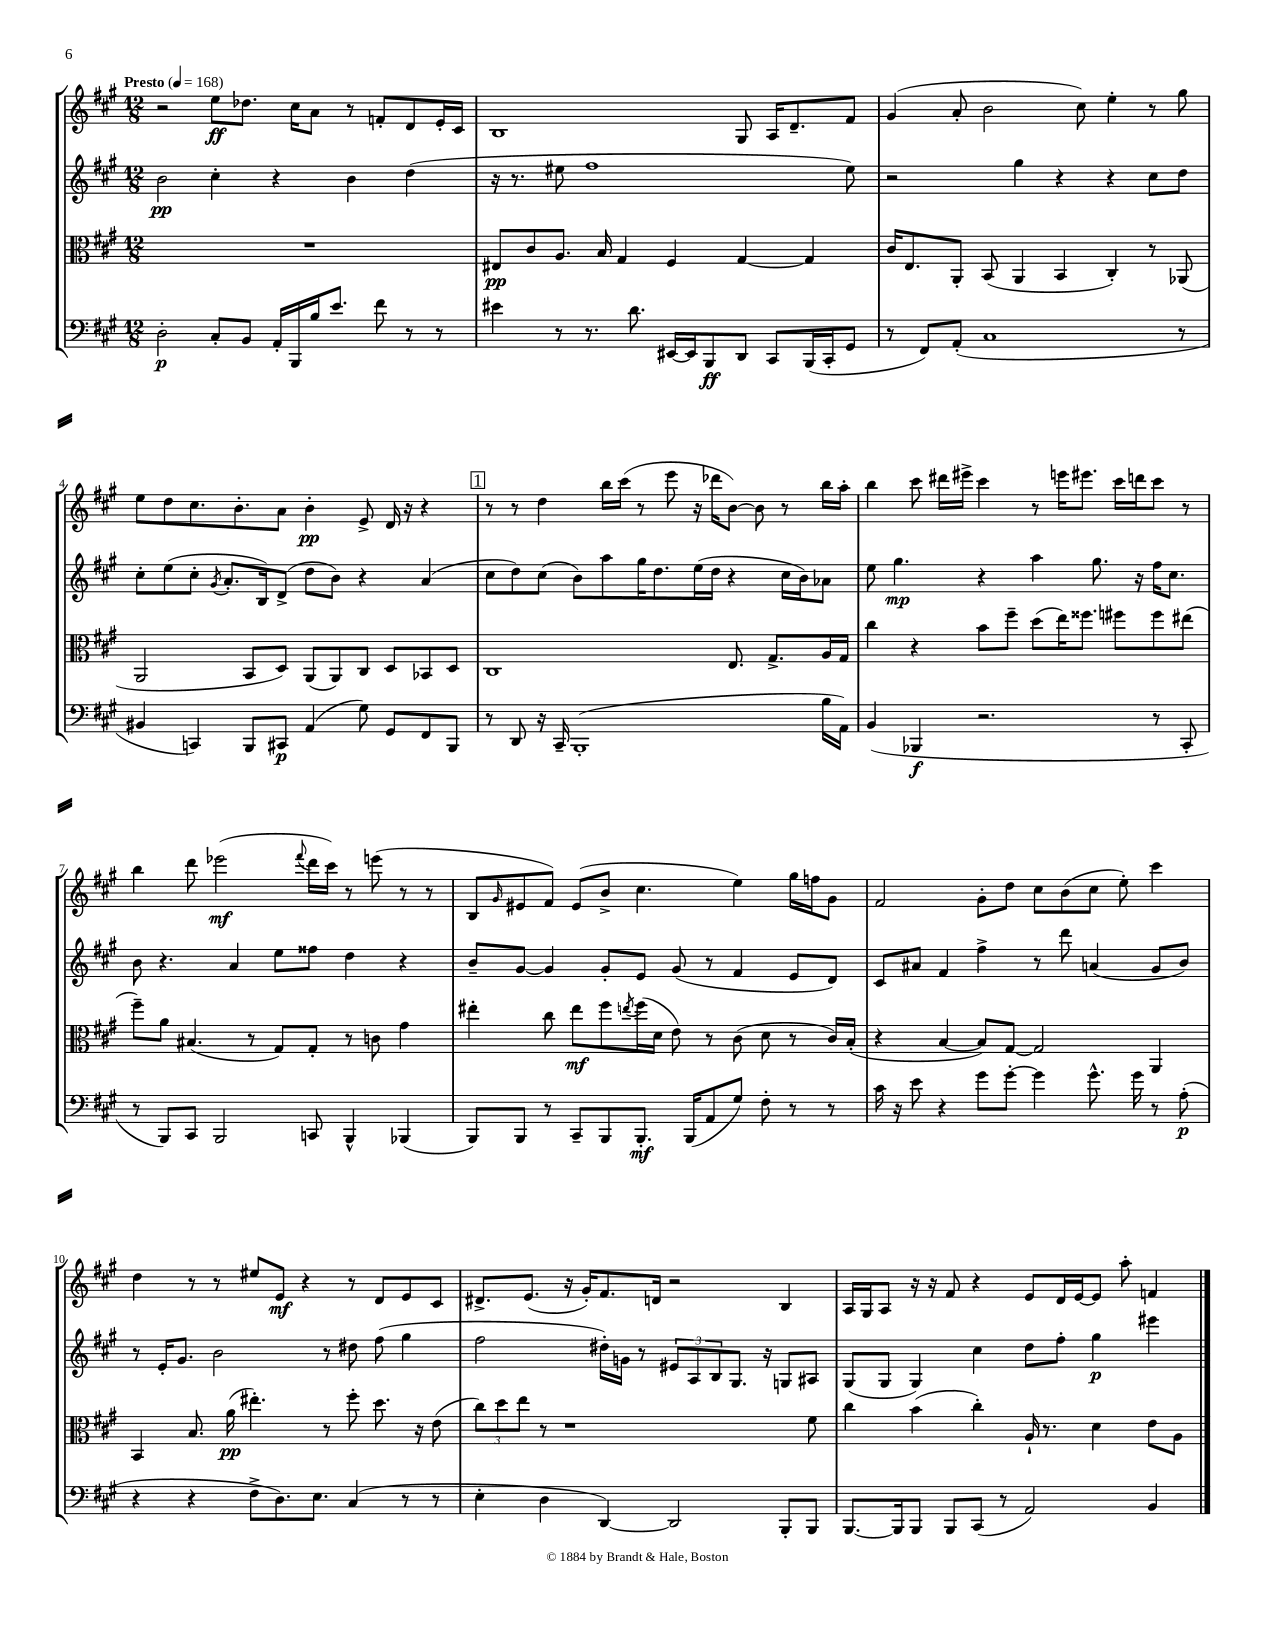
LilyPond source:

<<
\new StaffGroup <<
\new Staff = "s0" {
    \clef treble \key a \major \numericTimeSignature \time 12/8 \tempo "Presto" 4 = 168
    r2 e''8\ff des''8. cis''16 a'8 r8 f'8-. d'8 e'16-. cis'16 |
    b1 gis8 a16 d'8.-- fis'8 |
    gis'4( a'8-. b'2 cis''8) e''4-. r8 gis''8 |
    e''8 d''8 cis''8. b'8.-. a'8 b'4-.\pp e'8-> d'16 r16 r4 |
    \mark \markup { \box "1" } r8 r8 d''4 b''16 cis'''16( r8 e'''8 r16 des'''16 b'8~) b'8 r8 b''16 a''16-. |
    b''4 cis'''8 dis'''16 eis'''16-> cis'''4 r8 e'''16 eis'''8. cis'''16 d'''16 cis'''8 r8 |
    b''4 d'''8 ees'''2\mf( \appoggiatura { fis'''8 } d'''16 cis'''16) r8 e'''8( r8 r8 |
    b8 \grace { gis'16 } eis'8 fis'8) eis'8( b'8-> cis''4. e''4) gis''16 f''16 gis'8 |
    fis'2 gis'8-. d''8 cis''8 b'8( cis''8 e''8-.) cis'''4 |
    d''4 r8 r8 eis''8 e'8\mf r4 r8 d'8 e'8 cis'8 |
    dis'8.-> e'8.( r16 gis'16-.) fis'8. d'16 r2 b4 |
    a16 gis16 a8 r16 r16 fis'8 r4 e'8 d'16 e'16~ e'8 a''8-. f'4 \bar "|." |
}
\new Staff = "s1" {
    \clef treble \key a \major \numericTimeSignature \time 12/8
    b'2\pp cis''4-. r4 b'4 d''4( |
    r16 r8. eis''8 fis''1 eis''8) |
    r2 gis''4 r4 r4 cis''8 d''8 |
    cis''8-. e''8( cis''8-. \acciaccatura { gis'8 } a'8.-. b16) d'8->( d''8 b'8) r4 a'4( |
    \mark \markup { \box "1" } cis''8 d''8) cis''8( b'8) a''8 gis''16 d''8. e''16( d''16 r4 cis''16 b'16) aes'8 |
    e''8 gis''4.\mp r4 a''4 gis''8. r16 fis''16 cis''8. |
    b'8 r4. a'4 e''8 fisis''8 d''4 r4 |
    b'8-- gis'8~ gis'4 gis'8-. e'8 gis'8( r8 fis'4 e'8 d'8) |
    cis'8 ais'8 fis'4 fis''4-> r8 d'''8 a'4( gis'8 b'8) |
    r8 e'16-. gis'8. b'2 r8 dis''8 fis''8( gis''4 |
    fis''2 dis''16-.) g'16 r8 \tuplet 3/2 { eis'8 a8 b8 } gis8. r16 g8 ais8 |
    gis8( gis8 gis4) cis''4 d''8 fis''8-. gis''4\p eis'''4 \bar "|." |
}
\new Staff = "s2" {
    \clef alto \key a \major \numericTimeSignature \time 12/8
    R1. |
    eis8\pp cis'8 a8. b16 gis4 fis4 gis4~ gis4 |
    cis'16 e8. a,8-. b,8( a,4 b,4 cis4-.) r8 aes,8( |
    a,2 b,8 d8) a,8( a,8) cis8 d8 bes,8 d8 |
    \mark \markup { \box "1" } cis1 e8. gis8.-> a16 gis16 |
    cis''4 r4 b'8 fis''8-- d''8( e''16) fisis''8. fis''8 fis''8 eis''8( |
    fis''8--) a'8 bis4.( r8 gis8) gis8-. r8 c'8 gis'4 |
    eis''4-. cis''8 eis''8\mf fis''8 \acciaccatura { e''8 } fis''16( d'16 e'8) r8 cis'8( d'8 r8 cis'16) b16-.( |
    r4 b4~ b8) gis8~ gis2 a,4 |
    b,4 b8. a'16\pp( eis''4.-.) r8 fis''8-. d''8. r16 e'8( |
    \tuplet 3/2 { cis''8) d''8 e''8 } r8 r1 fis'8 |
    cis''4 b'4( cis''4-.) a16-! r8. d'4 e'8 a8 \bar "|." |
}
\new Staff = "s3" {
    \clef bass \key a \major \numericTimeSignature \time 12/8
    d2-.\p cis8-. b,8 a,16-. b,,16 b16 e'8. fis'8 r8 r8 |
    eis'4 r8 r8. d'8. eis,16~ eis,16 b,,8\ff d,8 cis,8 b,,16( cis,16-. gis,8 |
    r8 fis,8) a,8-.( cis1 r8 |
    bis,4 c,4) b,,8 cis,8\p a,4( gis8) gis,8 fis,8 b,,8 |
    \mark \markup { \box "1" } r8 d,8 r16 cis,16-- b,,1-.( b16 a,16) |
    b,4( bes,,4\f r2. r8 cis,8-. |
    r8 b,,8) cis,8 b,,2 c,8 b,,4-^ bes,,4( |
    b,,8) b,,8 r8 cis,8-- b,,8 b,,8.-.\mf b,,16( a,8 gis8) fis8-. r8 r8 |
    cis'16 r16 e'8 r4 gis'8 gis'8~-. gis'4 gis'8.-^ gis'16 r8 a8-.\p( |
    r4 r4 fis8-> d8.) e8. cis4( r8 r8 |
    e4-. d4 d,4~) d,2 b,,8-. b,,8 |
    b,,8.~ b,,16 b,,8 b,,8 cis,8( r8 a,2) b,4 \bar "|." |
}
>>
>>
